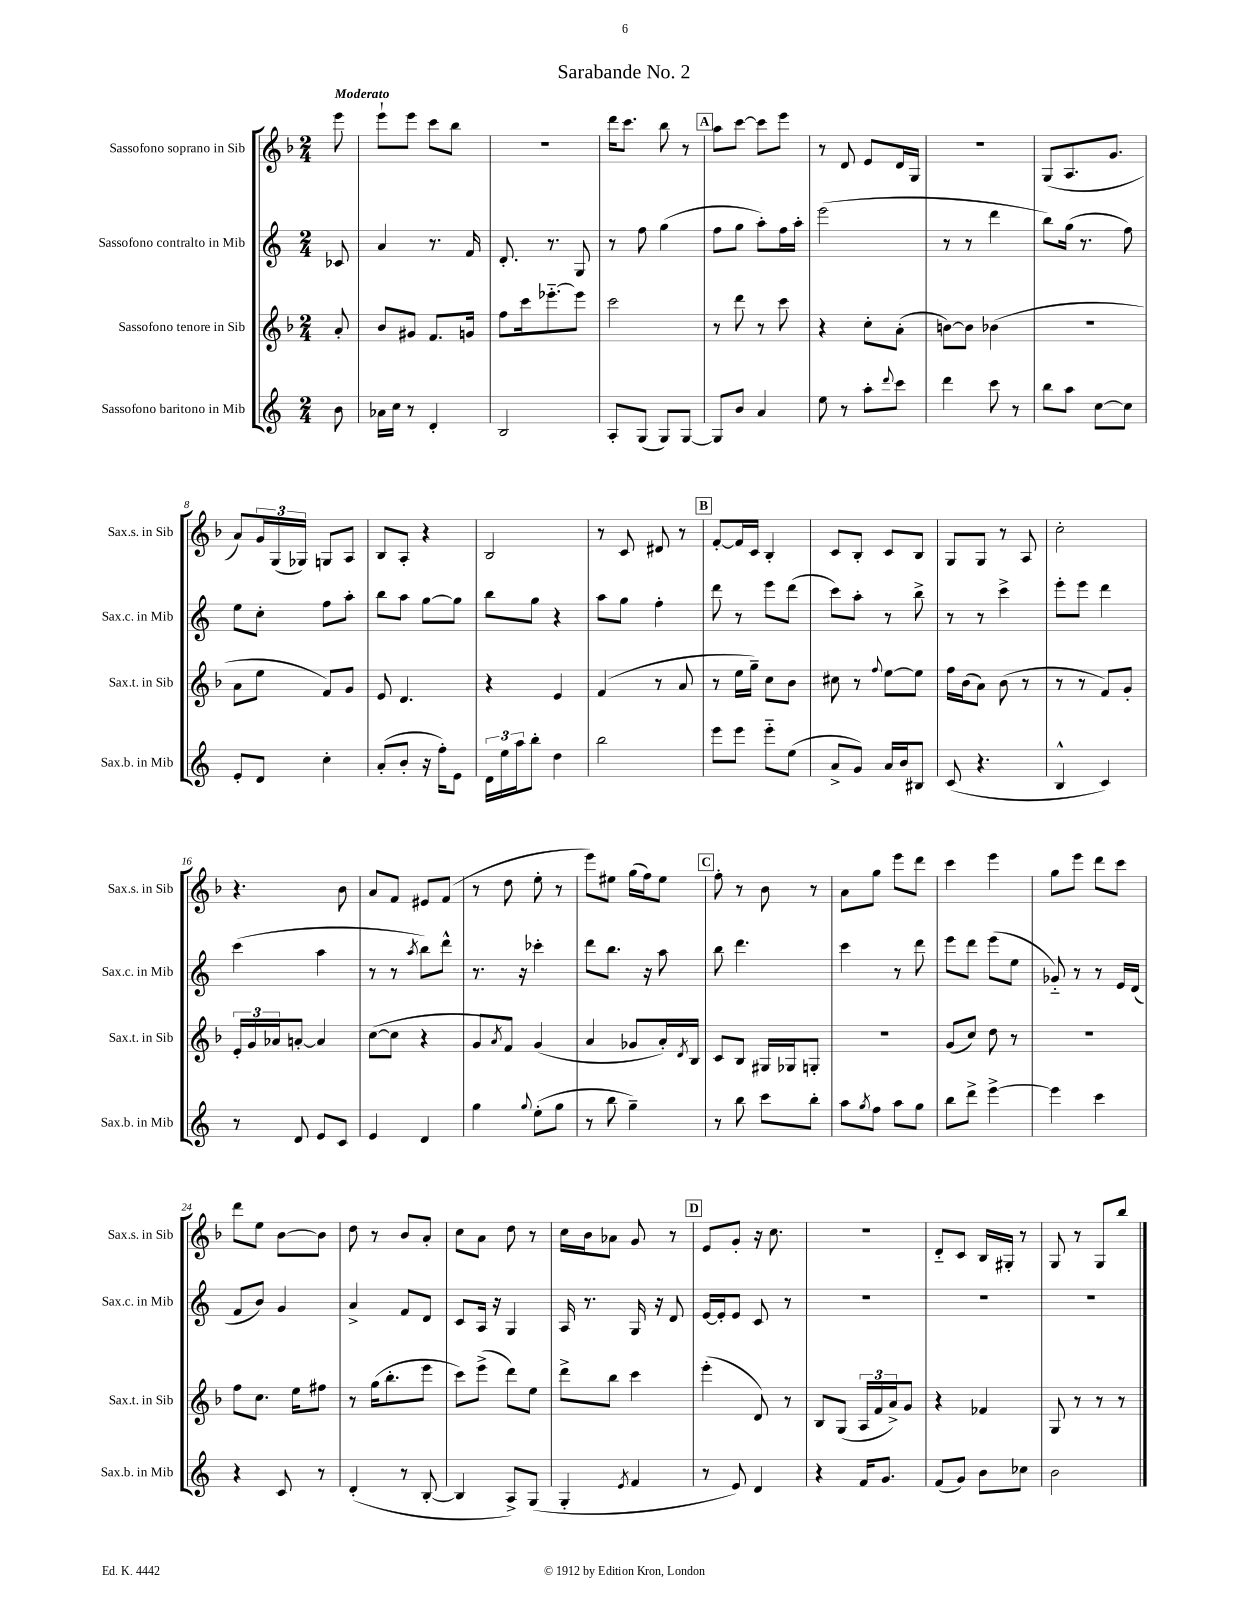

**kern	**kern	**kern	**kern
*staff4	*staff3	*staff2	*staff1
*clefG2	*clefG2	*clefG2	*clefG2
*k[]	*k[b-]	*k[]	*k[b-]
*M2/4	*M2/4	*M2/4	*M2/4
8b	8a'	8c-	8eee
=	=	=	=
16a-	8b-	4a	8eee`
16cc	.	.	.
8r	8g#	.	8eee
4d'	8.f	8.r	8ccc
.	.	.	8bb-
.	16g	16f	.
=	=	=	=
2B	8ff	8.d'	2r
.	16ccc	.	.
.	[8.eee-'~	8.r	.
.	8eee-]	8G	.
=	=	=	=
8A'	2ccc	8r	16ddd
.	.	.	8.ccc
(8G	.	8ff	.
8G)	.	(4gg	8bb-
[8G	.	.	8r
=	=	=	=
8G]	8r	8ff	8aa
8b	8ddd	8gg	[8ccc
4a	8r	8aa')	8ccc]
.	8ccc	16ff	8eee
.	.	16aa'	.
=	=	=	=
8ee	4r	(2eee	8r
8r	.	.	8d
8aa'	8cc'	.	8e
8qqddd	.	.	.
8ccc	(8a'	.	16d
.	.	.	16G
=	=	=	=
4ddd	[8b)	8r	2r
.	8b]	8r	.
8ccc	(4b-	4ddd	.
8r	.	.	.
=	=	=	=
8bb	2r	8bb)	(8G
8aa	.	(16gg	8.A
.	.	8.r	.
[8cc	.	.	.
.	.	.	8.g
8cc]	.	8ff)	.
=	=	=	=
8e'	8a	8ee	8a)
8d	8ee	8cc'	24g
.	.	.	(24G
.	.	.	24G-)
4cc'	8f)	8ff	8G
.	8g	8aa'	8A
=	=	=	=
(8a'	8e	8bb	8B-
8b'	4.d	8aa	8A'
16r	.	[8gg	4r
16ff')	.	.	.
8e	.	8gg]	.
=	=	=	=
24d	4r	8bb	2B-
24ee	.	.	.
24aa	.	.	.
8bb'	.	8gg	.
4dd	4e	4r	.
=	=	=	=
2bb	(4f	8aa	8r
.	.	8gg	8c
.	8r	4ff'	8d#
.	8a	.	8r
=	=	=	=
8eee	8r	8ddd	[8f'
8eee	16ee	8r	16f]
.	16gg~)	.	16c
8eee'~	8cc	8eee	4B-'
(8ee	8b-	(8ddd	.
=	=	=	=
8a^	8cc#	8ccc)	8c
8g)	8r	8aa'	8B-'
.	8qqff	.	.
16a	[8ee	8r	8c
16b	.	.	.
8B#	8ee]	8bb^	8B-
=	=	=	=
(8c	16ff	8r	8G
.	(16b-	.	.
4.r	8a)	8r	8G
.	(8b-	4ccc^	8r
.	8r	.	8A
=	=	=	=
4B^^	8r	8eee'	2cc'
.	8r	8eee	.
4c)	8f)	4ddd	.
.	8g'	.	.
=	=	=	=
8r	24e'	(4ccc	4.r
.	24g	.	.
.	24a-	.	.
8d	[8a'	.	.
8e	4a]	4aa	.
8c	.	.	8b-
=	=	=	=
4e	([8cc	8r	8a
.	8cc]	8r	8f
.	.	8qaa	.
4d	4r	8bb)	8e#
.	.	8ddd^^	(8f
=	=	=	=
4gg	8g	8.r	8r
.	8qa	.	.
.	8f)	.	8dd
.	.	16r	.
8qqgg	.	.	.
(8ee'	(4g	4ccc-'	8ee'
8gg	.	.	8r
=	=	=	=
8r	4a	8ddd	8eee)
8bb	.	8.bb	8ee#
4gg~)	8g-	.	(16gg
.	.	16r	16ff)
.	16a')	8aa	8ee#
.	8qd	.	.
.	16B-	.	.
=	=	=	=
8r	8c	8bb	8ff'
8bb	8B-	4.ddd	8r
8ccc	16G#	.	8b-
.	16G-	.	.
8bb'	8G'	.	8r
=	=	=	=
8aa	2r	4ccc	8a
8qgg	.	.	.
8ff	.	.	8gg
8aa	.	8r	8eee
8gg	.	8ddd	8ddd
=	=	=	=
8bb	(8g	8eee	4ccc
8ddd^	8cc)	8ddd	.
[4eee^	8dd	(8eee	4eee
.	8r	8ee	.
=	=	=	=
4eee]	2r	8g-'~)	8gg
.	.	8r	8eee
4ccc	.	8r	8ddd
.	.	16e	8ccc
.	.	(16d	.
=	=	=	=
4r	8ff	8f	8ddd
.	8.cc	8b)	8ee
8c	.	4g	[8b-
.	16ee	.	.
8r	8ff#	.	8b-]
=	=	=	=
(4d'	8r	4a^	8dd
.	(16gg	.	8r
.	8.bb-'	.	.
8r	.	8f	8b-
[8B'	8eee	8d	8a'
=	=	=	=
4B]	8ccc)	8c	8cc
.	(8eee^	16A	8a
.	.	16r	.
8A^)	8ddd)	4G	8dd
(8G	8ee	.	8r
=	=	=	=
4G'	8ddd^	16A	16cc
.	.	8.r	16b-
.	8bb-	.	8a-
8qe	.	.	.
4f	4ccc	16G	8g
.	.	16r	.
.	.	8d	8r
=	=	=	=
8r	(4eee'	[16e	8e
.	.	16e']	.
8e)	.	8e	8g'
4d	8d)	8c	16r
.	.	.	8.cc
.	8r	8r	.
=	=	=	=
4r	8B-	2r	2r
.	(8G	.	.
16f	24A	.	.
.	24f	.	.
8.g	.	.	.
.	24a^)	.	.
.	8g	.	.
=	=	=	=
(8f	4r	2r	8d'~
8g)	.	.	8c
8b	4f-	.	16B-
.	.	.	16G#'
8cc-	.	.	8r
=	=	=	=
2b	8G	2r	8G
.	8r	.	8r
.	8r	.	8G
.	8r	.	8bb-
==	==	==	==
*-	*-	*-	*-
